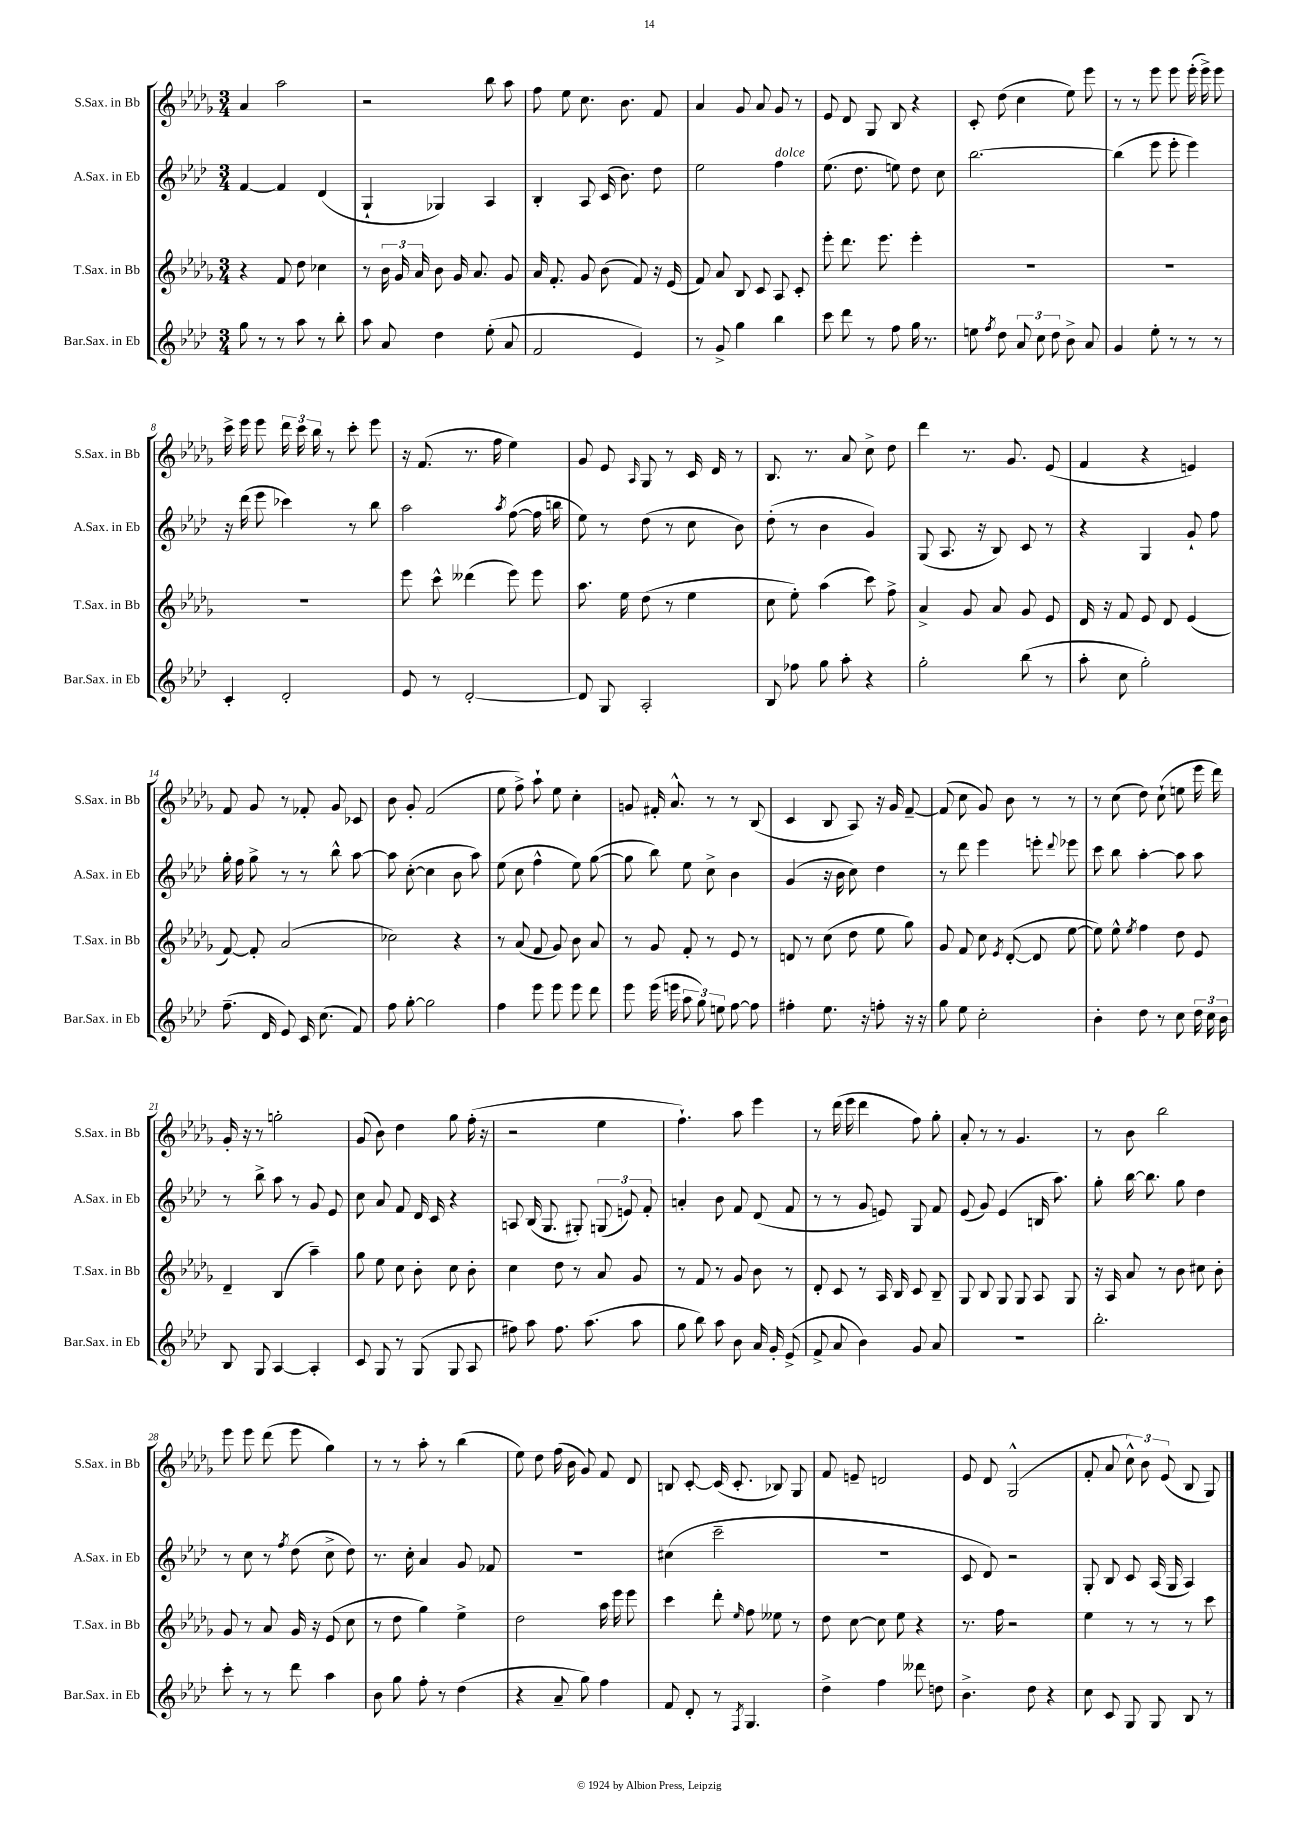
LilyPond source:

<<
\new StaffGroup <<
\new Staff = "s0" \with { instrumentName = "S.Sax. in Bb" shortInstrumentName = "S.Sax. in Bb" } {
    \clef treble \key des \major \numericTimeSignature \time 3/4
    \autoBeamOff aes'4 aes''2 |
    r2 bes''8 aes''8 |
    f''8 ees''8 c''8. bes'8. f'8 |
    aes'4 ges'8 aes'8 ges'8 r8 |
    ees'8 des'8 ges8 bes8 r4 |
    c'8-. des''8( c''4 ees''8) ees'''8 |
    r8 r8 ees'''8 ees'''8 ees'''16-.( ees'''16->) ees'''8 |
    c'''16-> ees'''16 ees'''8 \tuplet 3/2 { des'''16 c'''16 bes''16 } r8 c'''8-. ees'''8 |
    r16 f'8.( r8. f''16 ees''4) |
    ges'8 ees'8 \grace { aes16 } ges8 r8 c'16 des'16 r8 |
    bes8. r8. aes'8 c''8-> des''8 |
    des'''4 r8. ges'8. ees'8( |
    f'4 r4 e'4) |
    f'8 ges'8 r8 fes'8-. ges'8 ces'8 |
    bes'8 ges'8-. f'2( |
    ees''8 f''8->) aes''8-! ees''8 c''4-. |
    g'8 fis'16-. aes'8.-^ r8 r8 bes8( |
    c'4 bes8 aes8) r16 ges'16 f'8~-- |
    f'8( c''8 ges'8) bes'8 r8 r8 |
    r8 c''8( des''8) c''8-!( e''8 ees'''16 des'''16) |
    ges'16-. r16 r8 g''2-. |
    ges'8( bes'8) des''4 ges''8 f''16-.( r16 |
    r2 ees''4 |
    f''4.-!) aes''8 ees'''4 |
    r8 des'''16( ees'''16 des'''4 f''8) ges''8-. |
    aes'8-. r8 r8 ges'4. |
    r8 bes'8 bes''2 |
    ees'''8 ees'''8 des'''8( ees'''8 ges''4) |
    r8 r8 aes''8-. r8 bes''4( |
    ees''8) des''8 f''16( bes'16 ges'8) f'8 des'8 |
    b8 c'8~-. c'16( c'8.-. bes8) ges8 |
    f'8 e'8-- d'2 |
    ees'8 des'8 ges2-^( |
    f'8-. aes'8 \tuplet 3/2 { c''8-^) bes'8 ees'8( } bes8 ges8) \bar "|." |
}
\new Staff = "s1" \with { instrumentName = "A.Sax. in Eb" shortInstrumentName = "A.Sax. in Eb" } {
    \clef treble \key aes \major \numericTimeSignature \time 3/4
    \autoBeamOff f'4~ f'4 des'4( |
    g4-! ges4) aes4 |
    bes4-. aes8 c'16( bes'8.) des''8 |
    ees''2 f''4^\markup { \italic "dolce" } |
    ees''8.( des''8. e''8) des''8 c''8 |
    bes''2.~ |
    bes''4( ees'''8 ees'''8-. ees'''4) |
    r16 des'''16( ees'''8 ces'''4) r8 bes''8 |
    aes''2 \acciaccatura { aes''8 } f''8~( f''16 b''16 |
    ees''8) r8 des''8( r8 c''8 bes'8) |
    des''8-.( r8 bes'4 g'4) |
    g8( aes8. r16 bes8) c'8 r8 |
    r4 g4 g'8-! f''8 |
    g''16-. f''16 g''8-> r8 r8 bes''8-^ aes''8~ |
    aes''8 c''8~-.( c''4 bes'8 aes''8) |
    ees''8( c''8 f''4-^ ees''8) g''8~( |
    g''8 bes''8) ees''8 c''8-> bes'4 |
    g'4( r16 bes'16 c''8) des''4 |
    r8 des'''8 ees'''4 e'''8-. \appoggiatura { des'''8 } ees'''8 |
    c'''8 bes''8 aes''4~-. aes''8 aes''8 |
    r8 bes''8-> aes''8 r8 g'8 ees'8 |
    c''8 aes'8 f'8 des'16 c'16 r4 |
    a8 bes16( g8. gis8-.) \tuplet 3/2 { g8( e'8) f'8-. } |
    a'4-. bes'8 f'8 des'8( f'8 |
    r8 r8 g'8 e'8) g8 f'8 |
    ees'8( g'8) ees'4( b16 aes''8.) |
    g''8-. bes''16~ bes''8. g''8 des''4 |
    r8 c''8 r8 \acciaccatura { f''8 } des''8( c''8-> des''8) |
    r8. c''16-. aes'4 g'8 fes'8 |
    R2. |
    cis''4( c'''2-- |
    R2. |
    c'8 des'8) r2 |
    g8-. bes8 c'8 aes16( g16 aes4) \bar "|." |
}
\new Staff = "s2" \with { instrumentName = "T.Sax. in Bb" shortInstrumentName = "T.Sax. in Bb" } {
    \clef treble \key des \major \numericTimeSignature \time 3/4
    \autoBeamOff r4 f'8 des''8 ces''4 |
    r8 \tuplet 3/2 { bes'16 ges'16 aes'16 } bes'8 ges'16 aes'8. ges'8 |
    aes'16 f'8.-. ges'8 bes'8( f'8) r16 ees'16( |
    f'8) aes'8 bes8 c'8 aes8 c'8-. |
    ees'''8-. des'''8. ees'''8. ees'''4-. |
    R2. |
    R2. |
    R2. |
    ees'''8 c'''8-^ deses'''4( ees'''8) ees'''8 |
    aes''8. ees''16 des''8( r8 ees''4 |
    c''8 ees''8-.) aes''4( c'''8) f''8-> |
    aes'4-> ges'8 aes'8 ges'8 ees'8 |
    des'16 r16 f'8 ees'8 des'8 ees'4( |
    f'8~) f'8-. aes'2( |
    ces''2) r4 |
    r8 aes'8( f'8 ges'8) bes'8 aes'8 |
    r8 ges'8 f'8-. r8 ees'8 r8 |
    d'8 r8 c''8( des''8 ees''8 ges''8) |
    ges'8 f'8 c''8 \acciaccatura { ees'8 } des'8~-.( des'8 ees''8~ |
    ees''8) ees''8-^ \acciaccatura { ees''8 } f''4 des''8 ees'8 |
    des'4-- bes4( aes''4--) |
    ges''8 ees''8 c''8 bes'8-. c''8 bes'8-. |
    c''4 des''8 r8 aes'8 ges'8 |
    r8 f'8 r8 ges'8 bes'8 r8 |
    des'8-. c'8 r8 aes16 bes16 c'8 bes8-- |
    ges8 bes8 ges8 ges8 aes8 ges8 |
    r16 aes16 aes'8 r8 bes'8 cis''8 bes'8-. |
    ges'8 r8 aes'8 ges'16 r16 ees'8( c''8 |
    r8 des''8 ges''4) ees''4-> |
    des''2 aes''16 ees'''16 ees'''8 |
    c'''4 des'''8-. \grace { ees''16 } f''8 eeses''8 r8 |
    des''8 c''8~ c''8 ees''8 r4 |
    r8. f''16 r2 |
    ees''4 r8 r8 r8 c'''8 \bar "|." |
}
\new Staff = "s3" \with { instrumentName = "Bar.Sax. in Eb" shortInstrumentName = "Bar.Sax. in Eb" } {
    \clef treble \key aes \major \numericTimeSignature \time 3/4
    \autoBeamOff g''8 r8 r8 aes''8 r8 bes''8-. |
    aes''8 aes'8 des''4 ees''8-.( aes'8 |
    f'2 ees'4) |
    r8 g'8-> g''4 bes''4 |
    c'''8 des'''8 r8 f''8 g''16 r8. |
    e''8 \acciaccatura { f''8 } des''8 \tuplet 3/2 { aes'8 c''8 des''8 } bes'8-> aes'8 |
    g'4 ees''8-. r8 r8 r8 |
    c'4-. des'2-. |
    ees'8 r8 des'2~-. |
    des'8 g8 aes2-. |
    bes8 fes''8 g''8 aes''8-. r4 |
    g''2-. bes''8( r8 |
    aes''8-. c''8 g''2-.) |
    f''8.--( des'16 ees'8) c'16 c''8.( f'8) |
    f''8 g''8~-. g''2 |
    f''4 ees'''8 ees'''8 ees'''8 des'''8 |
    ees'''8 ees'''16( e'''16 \tuplet 3/2 { aes''8 g''8) e''8 } f''8~ f''8 |
    fis''4-. ees''8. r16 f''8-. r16 r16 |
    g''8 ees''8 c''2-. |
    bes'4-. des''8 r8 c''8 \tuplet 3/2 { des''16 c''16 bes'16 } |
    bes8 g8 aes4~ aes4-. |
    c'8 g8 r8 g8( g8 aes8 |
    fis''8) aes''8 fis''8. aes''8.( aes''8 |
    g''8 bes''8) aes''8 bes'8 aes'16 g'16-. ees'8->( |
    f'8-> aes'8 bes'4) g'8 aes'8 |
    R2. |
    bes''2.-. |
    c'''8-. r8 r8 des'''8 aes''4 |
    bes'8 g''8 f''8-. r8 des''4( |
    r4 aes'8-- g''8) f''4 |
    f'8 des'8-. r8 \acciaccatura { f8 } g4. |
    des''4-> f''4 deses'''8 d''8 |
    bes'4.-> des''8 r4 |
    c''8 c'8 g8 g8 bes8 r8 \bar "|." |
}
>>
>>
